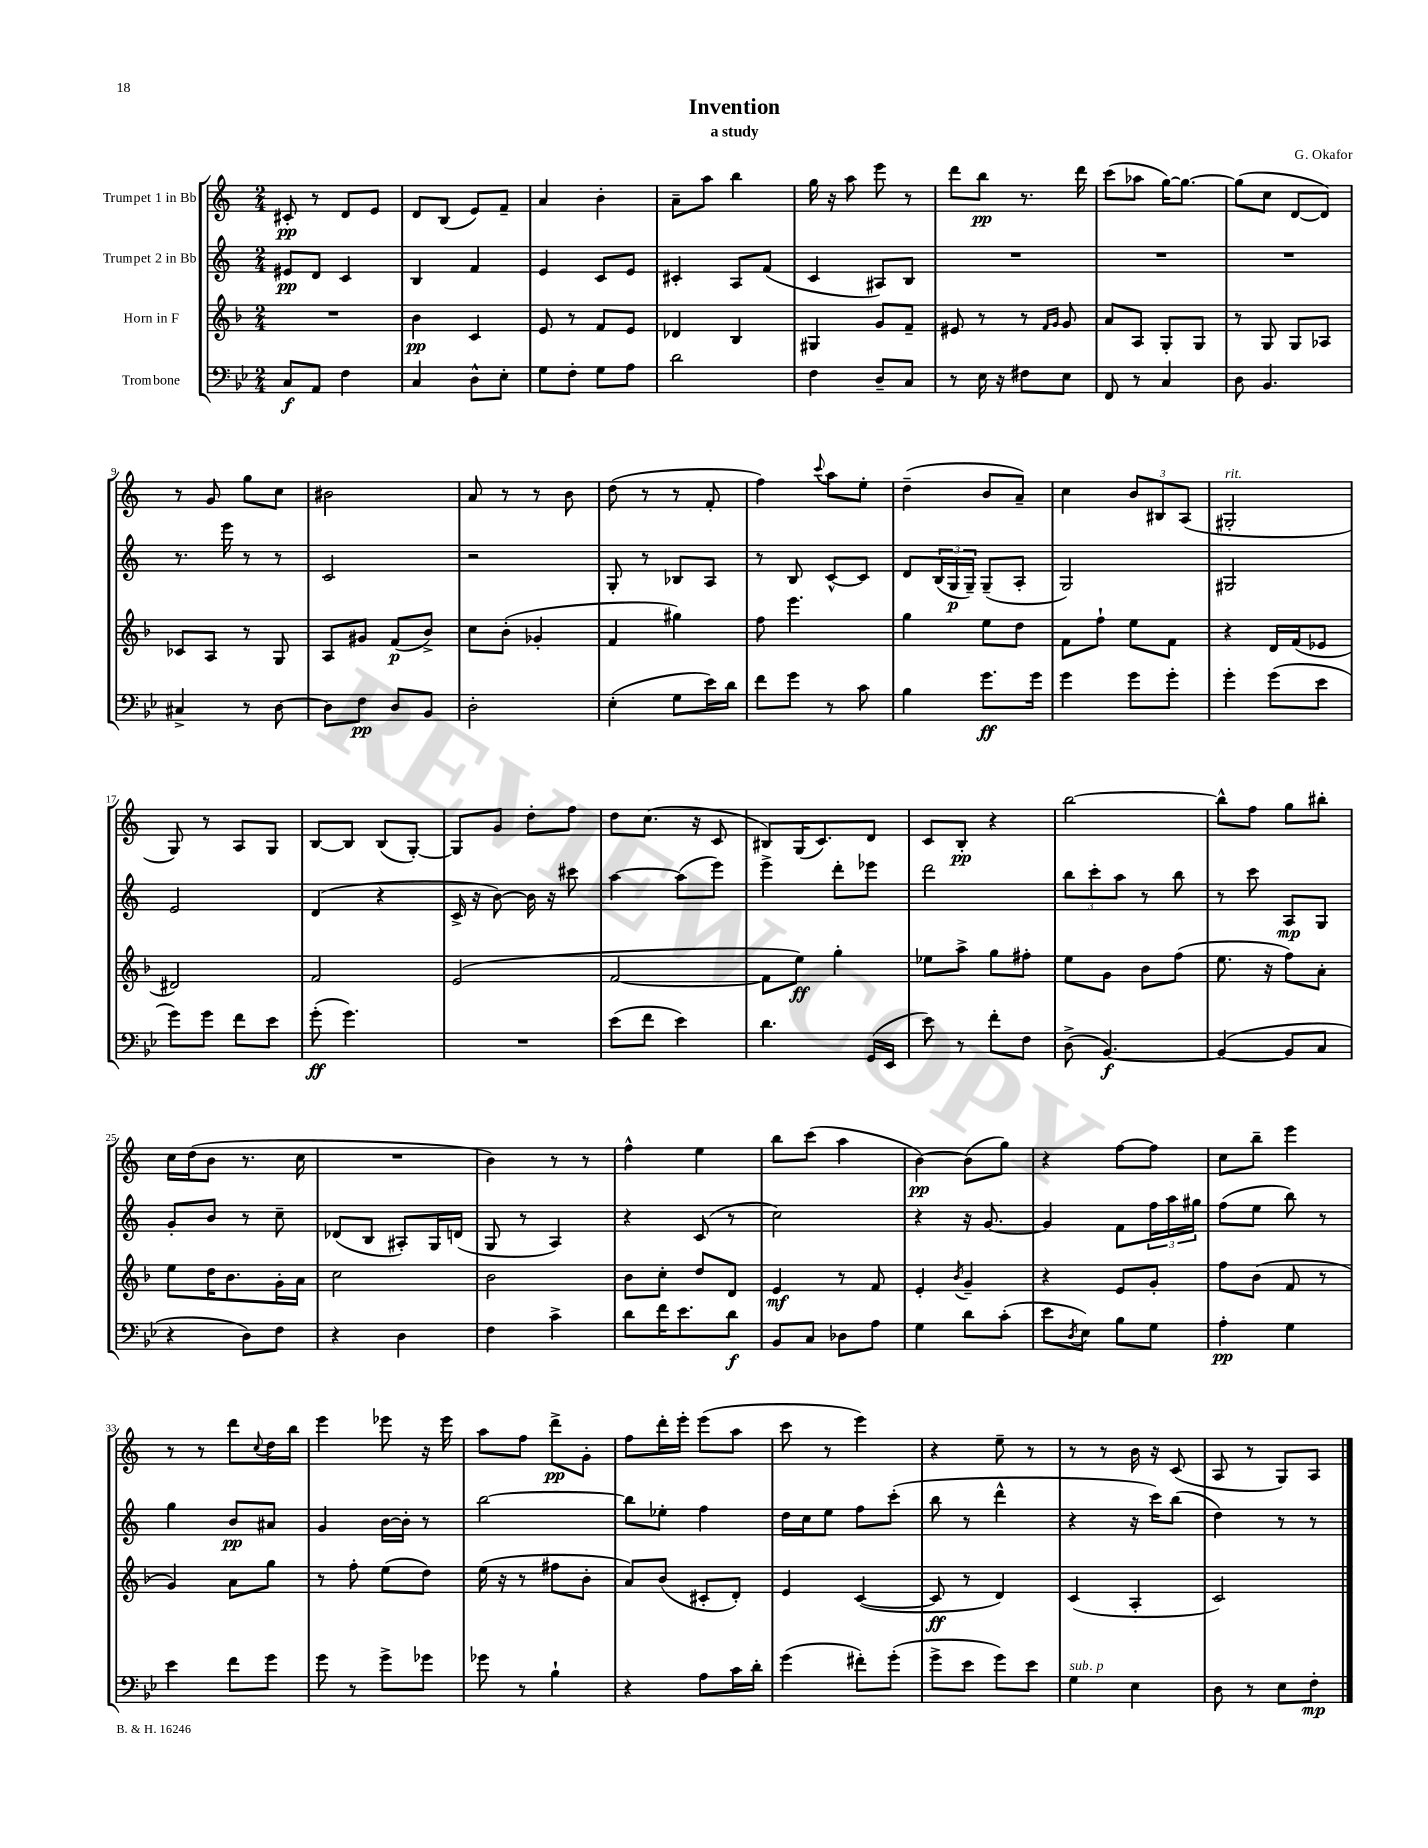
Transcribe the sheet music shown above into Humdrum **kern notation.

**kern	**kern	**kern	**kern
*staff4	*staff3	*staff2	*staff1
*clefF4	*clefG2	*clefG2	*clefG2
*k[b-e-]	*k[b-]	*k[]	*k[]
*M2/4	*M2/4	*M2/4	*M2/4
8C	2r	8e#	8c#'
8AA	.	8d	8r
4F	.	4c	8d
.	.	.	8e
=	=	=	=
4C	4b-	4B	8d
.	.	.	(8B
8D^^	4c	4f	8e)
8E-'	.	.	8f~
=	=	=	=
8G	8e	4e	4a
8F'	8r	.	.
8G	8f	8c	4b'
8A	8e	8e	.
=	=	=	=
2d	4d-	4c#'	8a~
.	.	.	8aa
.	4B-	8A	4bb
.	.	(8f	.
=	=	=	=
4F	4G#	4c	16gg
.	.	.	16r
.	.	.	8aa
8D~	8g	8A#)	8eee
8C	8f~	8B	8r
=	=	=	=
8r	8e#	2r	8ddd
16E-	8r	.	8bb
16r	.	.	.
8F#	8r	.	8.r
.	16qqf	.	.
.	16qqg	.	.
8E-	8g	.	.
.	.	.	16ddd
=	=	=	=
8FF	8a	2r	(8ccc
8r	8A	.	8aa-
4C	8G'	.	[16gg)
.	.	.	8.gg_
.	8G	.	.
=	=	=	=
8D	8r	2r	(8gg]
4.BB-	8G	.	8cc
.	8G	.	[8d
.	8A-	.	8d])
=	=	=	=
4C#^	8c-	8.r	8r
.	8A	.	8g
.	.	16eee	.
8r	8r	8r	8gg
[8D	8G	8r	8cc
=	=	=	=
8D]	8A	2c	2b#
8F	8g#	.	.
8D	(8f	.	.
8BB-	8b-^)	.	.
=	=	=	=
2D'	8cc	2r	8a
.	(8b-'	.	8r
.	4g-'	.	8r
.	.	.	8b
=	=	=	=
(4E-'	4f	8G'	(8dd
.	.	8r	8r
8G	4gg#)	8B-	8r
16e-)	.	8A	8f'
16d	.	.	.
=	=	=	=
8f	8ff	8r	4ff)
8g	4.eee	8B	.
.	.	.	8qqccc
8r	.	[8c^^	8aa
8c	.	8c]	8ee'
=	=	=	=
4B-	4gg	8d	(4dd~
.	.	(24B	.
.	.	24G	.
.	.	24G~)	.
8.g	8ee	(8G~	8b
.	8dd	8A'	8a~)
16g	.	.	.
=	=	=	=
4g	8f	2G)	4cc
.	8ff`	.	.
8g	8ee	.	12b
.	.	.	12B#
8g'	8f	.	.
.	.	.	(12A
=	=	=	=
4g'	4r	2G#	2G#'
(8g	16d	.	.
.	(16f	.	.
8e-	8e-	.	.
=	=	=	=
8g)	2d#)	2e	8G)
8g	.	.	8r
8f	.	.	8A
8e-	.	.	8G
=	=	=	=
(8g'	2f	(4d	[8B
4.g)	.	.	8B]
.	.	4r	(8B
.	.	.	[8G')
=	=	=	=
2r	(2e	16c^	8G]
.	.	16r	.
.	.	[8b)	8g
.	.	16b]	8dd'
.	.	16r	.
.	.	8ccc#	8ff
=	=	=	=
(8e-	[2f	[4aa	8dd
8f	.	.	(8.cc
4e-)	.	(8aa]	.
.	.	.	16r
.	.	8eee)	8c
=	=	=	=
4.d	8f]	4eee^	8B#)
.	8ee)	.	(16G
.	.	.	8.c)
.	4gg'	8ddd'	.
(16GG	.	8eee-	8d
16EE-	.	.	.
=	=	=	=
8e-)	8ee-	2ddd	8c
8r	8aa^	.	8B'
8f'	8gg	.	4r
8F	8ff#'	.	.
=	=	=	=
(8D^	8ee	12bb	[2bb
.	.	12ccc'	.
[4.BB-)	8g	.	.
.	.	12aa	.
.	8b-	8r	.
.	(8ff	8bb	.
=	=	=	=
(4BB-_	8.ee	8r	8bb^^]
.	.	8ccc	8ff
.	16r	.	.
8BB-]	8ff)	8A	8gg
8C	8a'	8G	8bb#'
=	=	=	=
4r	8ee	8g'	16cc
.	.	.	(16dd
.	16dd	8b	8b
.	8.b-	.	.
8D)	.	8r	8.r
8F	16g'	8cc~	.
.	16a	.	16cc
=	=	=	=
4r	2cc	(8d-	2r
.	.	8B	.
4D	.	8A#')	.
.	.	16G	.
.	.	(16d	.
=	=	=	=
4F	2b-	8G	4b)
.	.	8r	.
4c^	.	4A)	8r
.	.	.	8r
=	=	=	=
8d	8b-	4r	4ff^^
16f	8cc'	.	.
8.e-	.	.	.
.	8dd	(8c	4ee
8d	8d	8r	.
=	=	=	=
8BB-	4e	2cc)	8bb
8C	.	.	(8ccc
8D-	8r	.	4aa
8A	8f	.	.
=	=	=	=
4G	4e'	4r	[4b)
.	8qb-	.	.
8d	4g~	16r	(8b]
.	.	[8.g	.
(8c'	.	.	8gg)
=	=	=	=
8e-	4r	4g]	4r
8qD	.	.	.
8E-)	.	.	.
8B-	8e	8f	[8ff
8G	8g'	24ff	8ff]
.	.	24aa	.
.	.	24gg#	.
=	=	=	=
4A'	8ff	(8ff	8cc
.	(8b-	8ee	8bb~
4G	8f	8bb)	4eee
.	8r	8r	.
=	=	=	=
4e-	4g)	4gg	8r
.	.	.	8r
8f	8a	8b	8ddd
.	.	.	8qqcc
8g	8gg	8a#	16dd
.	.	.	16bb
=	=	=	=
8g	8r	4g	4eee
8r	8ff'	.	.
8g^	(8ee	[16b	8eee-
.	.	16b']	.
8g-	8dd)	8r	16r
.	.	.	16eee-
=	=	=	=
8g-	(16ee	[2bb	8aa
.	16r	.	.
8r	8r	.	8ff
4B-`	8ff#	.	8ddd^
.	8b-'	.	8g'
=	=	=	=
4r	8a)	8bb]	8ff
.	(8b-	8ee-'	16ddd'
.	.	.	16eee'
8A	8c#'	4ff	(8eee
16c	8d')	.	8aa
16d'	.	.	.
=	=	=	=
(4g	4e	16dd	8ccc
.	.	16cc	.
.	.	8ee	8r
8f#')	([4c	8ff	4eee)
(8g'	.	(8ccc'	.
=	=	=	=
8g^	8c]	8bb	4r
8e-	8r	8r	.
8g)	4d)	4ddd^^	8ee~
8e-	.	.	8r
=	=	=	=
4G	(4c	4r	8r
.	.	.	8r
4E-	4A'	16r	16b
.	.	16ccc)	16r
.	.	(8bb	(8c
=	=	=	=
8D	2c)	4dd)	8A
8r	.	.	8r
8E-	.	8r	8G)
8F'	.	8r	8A
==	==	==	==
*-	*-	*-	*-
